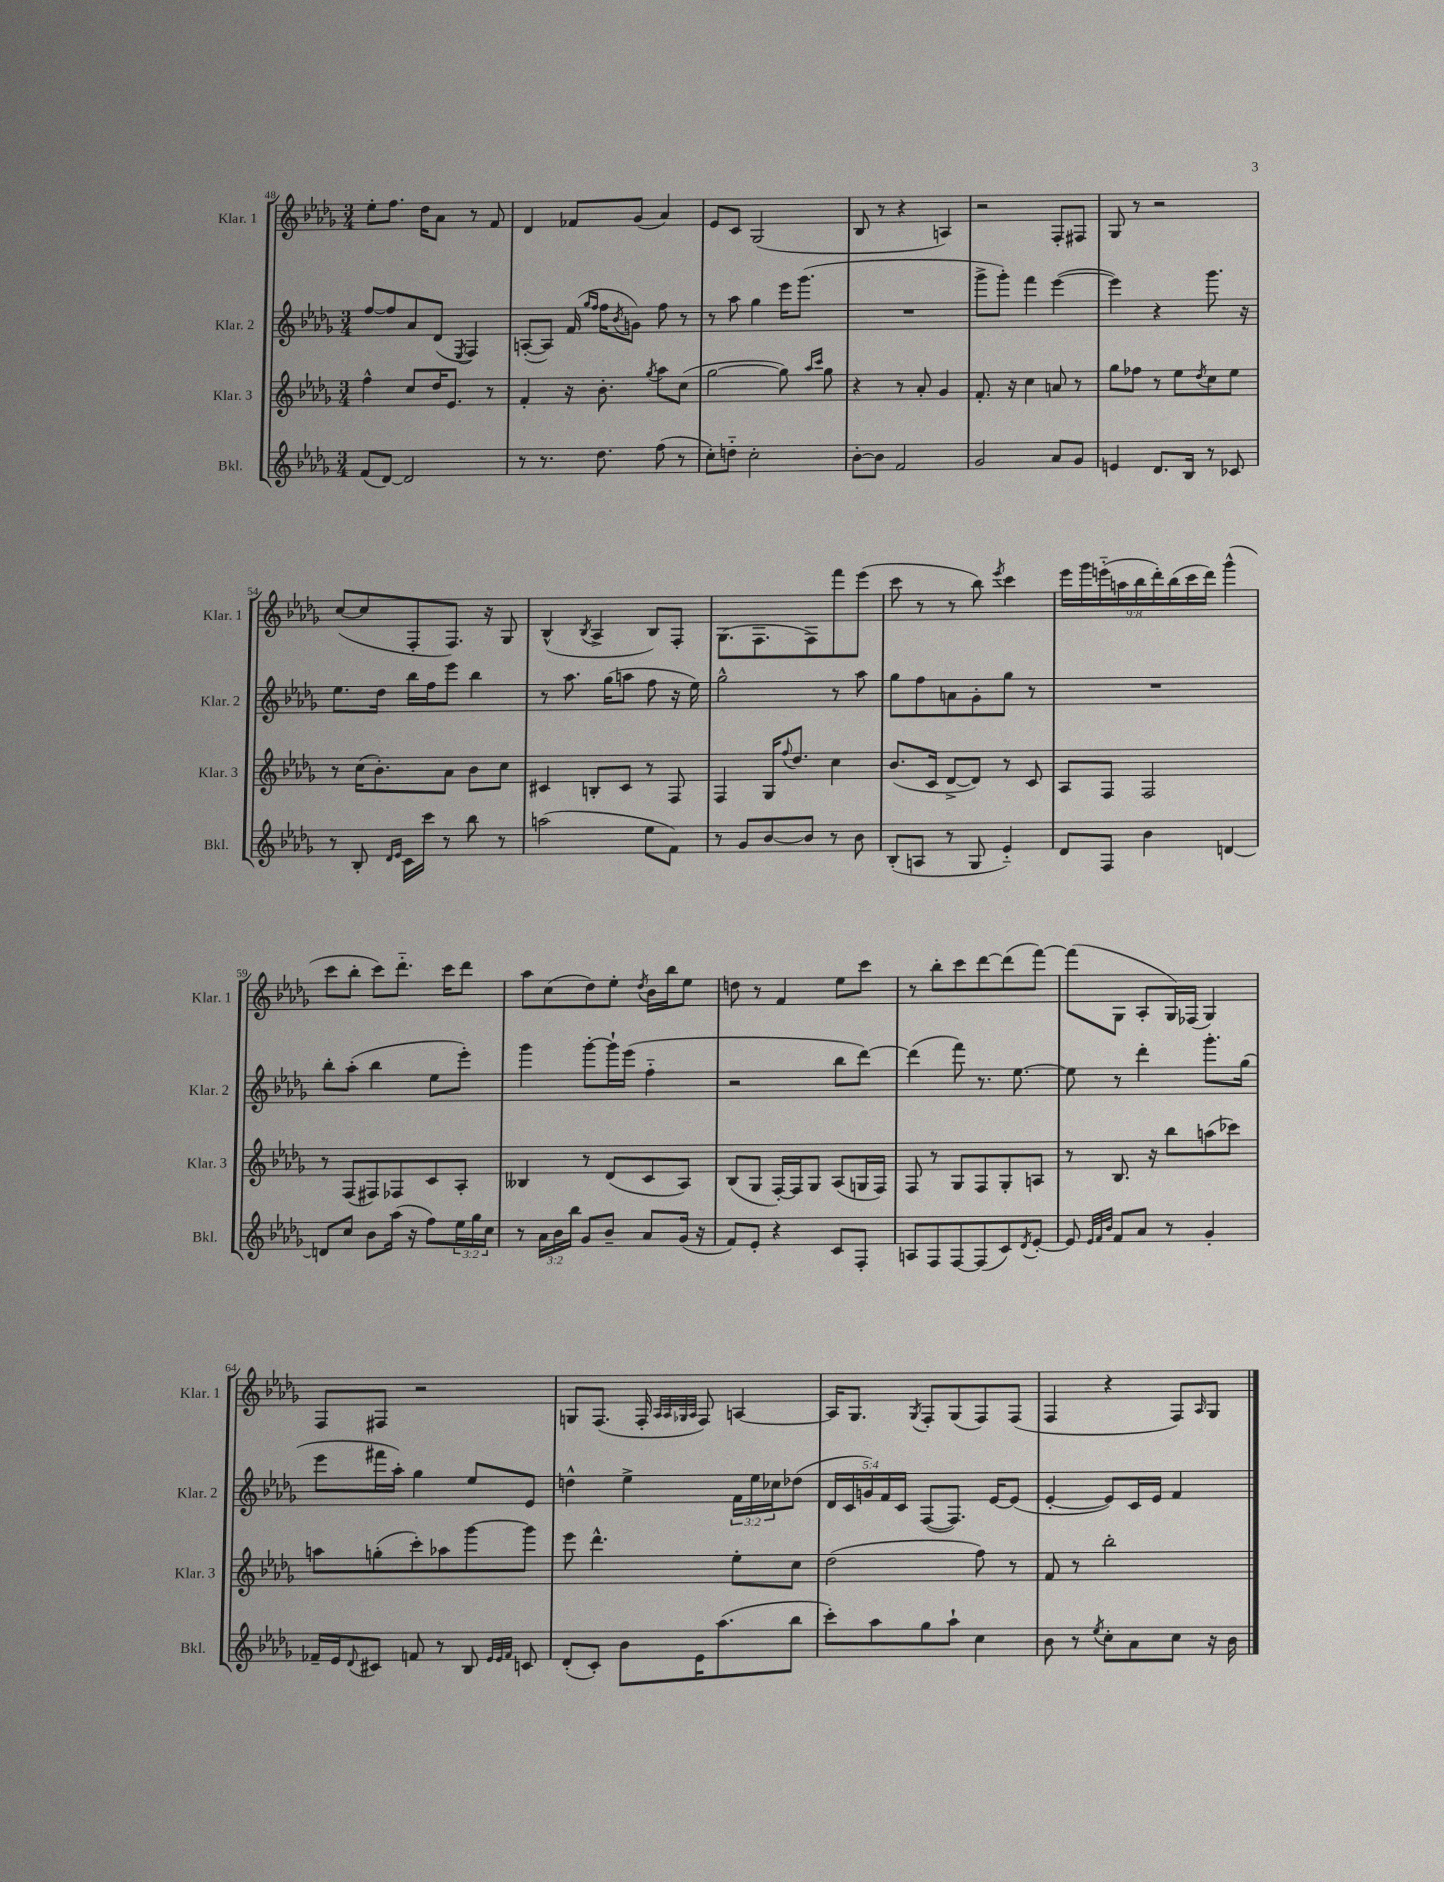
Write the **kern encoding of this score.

**kern	**kern	**kern	**kern
*part4	*part3	*part2	*part1
*staff4	*staff3	*staff2	*staff1
*I"Bkl.	*I"Klar. 3	*I"Klar. 2	*I"Klar. 1
*I'Bkl.	*I'Klar. 3	*I'Klar. 2	*I'Klar. 1
*clefG2	*clefG2	*clefG2	*clefG2
*k[b-e-a-d-g-]	*k[b-e-a-d-g-]	*k[b-e-a-d-g-]	*k[b-e-a-d-g-]
*M3/4	*M3/4	*M3/4	*M3/4
=48	=48	=48	=48
(8f/L	4ff^^\	[8ff/L	8ee-'\L
[8d-/J)	.	8ff/]	8.ff\J
2d-/]	8cc/L	8a-/	.
.	.	.	16dd-\KL
.	16dd-/K	(8d-/J	8a-\J
.	8.e-/J	.	.
.	.	8qE-/	.
.	.	4F/)	8r
.	8r	.	8f/
=49	=49	=49	=49
8r	4f'/	([8An'/L	4d-/
8.r	.	8A/J])	.
.	16r	(16f/	8f-X/L
.	.	16qqgg-/LL	.
.	.	16qqff/JJ	.
8.dd-\	8.b-'\	16ff\KL	.
.	.	8qb-/	.
.	.	8gn\J)	(8g-/J
.	8qgg-/	.	.
(8ff\	8aa-\L	8ff\	4a-/)
8r	(8cc\J	8r	.
=50	=50	=50	=50
8cc'\L)	[2gg-\	8r	8e-/L
8ddn\J	.	8aa-\	8c/J
2cc'\	.	4gg-\	(2G-/
.	8gg-\])	16eee-\KL	.
.	.	(8.ggg-\J	.
.	16qqaa-/LL	.	.
.	16qqccc/JJ	.	.
.	8gg-\	.	.
=51	=51	=51	=51
[8b-'\L	4r	2.r	8B-/
8b-\J]	.	.	8r
2f/	8r	.	4r
.	8a-'/	.	.
.	4g-/	.	4An/)
=52	=52	=52	=52
2g-/	8.f'/	8ggg-^\L	2r
.	.	8ggg-'\J)	.
.	16r	.	.
.	4cc\	4fff\	.
8a-/L	8an/	([4eee-\	8F'/L
8g-/J	8r	.	8F#X/J
=53	=53	=53	=53
4en/	8gg-\L	4eee-\])	8G-/
.	8ff-X\J	.	8r
8.d-/L	8r	4r	2r
.	8ee-\L	.	.
16B-/Jk	.	.	.
.	8qdd-/	.	.
8r	8cc\	8.ggg-\	.
8c-X/	8ee-\J	.	.
.	.	16r	.
!!LO:LB:g=z
=54	=54	=54	=54
8r	8r	8.ee-\L	([8cc/L
8B-'/	(16cc\KL	.	8cc/]
.	8.b-'\)	16dd-\Jk	.
16qqd-/LL	.	.	.
16qqe-/JJ	.	.	.
16c\LL	.	16bb-\LL	8F'/
16ccc\JJ	.	16ff\J	.
8r	8a-\J	8eee-\J	8.F/J)
8bb-\	8b-\L	4bb-\	.
.	.	.	16r
8r	8cc\J	.	8G-/
=55	=55	=55	=55
(2aan\	4c#X/	8r	(4B-^^/
.	.	8.aa-\	.
.	.	.	8qB-/
.	8Bn'/L	.	4A-^/
.	.	(16gg-\KL	.
.	8c#/J	8aan\J	.
8ee-\L	8r	8ff\	8B-/L)
8f\J)	8F/	16r	8F'/J
.	.	16ee-\)	.
=56	=56	=56	=56
8r	4F/	2gg-^^\	(8.G-\L
8g-/L	.	.	.
.	.	.	8.F\
[8b-/	16G-/KL	.	.
.	8qqff/	.	.
.	8.dd-/J	.	.
8b-/J]	.	.	8F\)
8r	4cc\	8r	8fff\
8b-\	.	8aa-\	(8eee-\J
=57	=57	=57	=57
(8B-'/L	(8.b-/L	8gg-\L	8ccc\
8An/J	.	8ff\	8r
.	16c/Jk	.	.
8r	[8d-^/L	8an\	8r
8G-/	8d-/J])	8g-'\	8bb-\)
.	.	.	8qeee-/
4e-/)	8r	8gg-\J	4ccc\
.	8c/	8r	.
=58	=58	=58	=58
8d-/L	8A-/L	2.r	18eee-\LL
.	.	.	18ggg-\
.	.	.	(18eeen\
8F/J	8F/J	.	.
.	.	.	18aan\
.	.	.	18bb-\
4b-\	2F/	.	.
.	.	.	18ddd-'\)
.	.	.	(18bb-\
.	.	.	18ccc\
.	.	.	18ddd-\JJ)
[4dn/	.	.	(4ggg-^^\
!!LO:LB:g=z
=59	=59	=59	=59
8dn/L]	8r	8bb-'\L	8ccc\L
8cc/J	(8F/L	(8aa-'\J	8bb-'\J
8b-\L	8F#X/)	4bb-\	8ccc\L)
(16aa-\Jk	8F-X/	.	8.ddd-\J
16r	.	.	.
8ff\L)	8c/	8ee-\L	.
.	.	.	16ccc\KL
24ee-\L	8A-'/J	8eee-'\J)	8ddd-\J
24gg-\	.	.	.
24cc\JJ	.	.	.
=60	=60	=60	=60
8r	4B--X/	4ggg-\	8aa-\L
24a-\LL	.	.	(8cc\
24b-\	.	.	.
24bb-\JJ	.	.	.
8g-/L	8r	[8ggg-'\L	8dd-\)
8b-~/J	(8d-/L	16ggg-`\L]	8ee-'\J
.	.	(16eee-\JJ	.
.	.	.	8qdd-/
8a-/L	8c/	4ff\	16b-\LL
.	.	.	16bb-\J
(16g-/Jk	8A-/J)	.	8ee-\J
16r	.	.	.
=61	=61	=61	=61
8f/L)	(8B-/L	2r	8ddn\
8e-'/J	8G-/J	.	8r
4r	[16F'/LL)	.	4f/
.	16F/J]	.	.
.	8G-/J	.	.
8c/L	(8A-/L	8bb-\L	8ee-\L
8F'/J	16Gn/L	[8ddd-\J)	8ccc\J
.	16F/JJ)	.	.
=62	=62	=62	=62
8An/L	8F/	(4ddd-\]	8r
8F/	8r	.	8bb-'\L
[8F/	8G-/L	8fff\)	8ccc\
(8F/]	8F/	8.r	[8ddd-\
8c/)	8G-'/	.	(8ddd-\]
.	.	[8.ee-\	.
8qd-/	.	.	.
[8e-'/J	8An/J	.	[8fff\J)
=63	=63	=63	=63
8e-/]	8r	8ee-\]	(8fff\L]
32qqe-/LLL	.	.	.
32qqf/	.	.	.
32qqb-/JJJ	.	.	.
8f/L	8.B-/	8r	8G-\J
8a-/J	.	4ddd-'\	8A-'/L
.	16r	.	.
8r	8bb-\L	.	16G-/L)
.	.	.	(16F-X/JJ
4g-'/	(8aan\	8.ggg-'\L	4G-/)
.	8ccc-X\J)	.	.
.	.	(16gg-\Jk	.
!!LO:LB:g=z
=64	=64	=64	=64
16f-X~/LL	8aan\L	8eee-\L	8F/L
16e-/J	.	.	.
8qqd-/	.	.	.
8c#X/J	(8ggn'\	16fff#X\L	8F#X/J
.	.	16aa-'\JJ)	.
8fn/	8ccc'\)	4gg-\	2r
8r	8aa-X\	.	.
8B-/	[8ggg-\	8ee-/L	.
32qqe-/LLL	.	.	.
32qqe-/	.	.	.
32qqf/JJJ	.	.	.
8cn/	8ggg-\J]	8e-/J	.
=65	=65	=65	=65
(8d-'/L	8eee-\	4ddn^^\	8Gn/L
8c'/J)	4.ddd-^^\	.	(8.F/J
8b-\L	.	4ee-^\	.
.	.	.	16F'/
.	.	.	32qqA-/LLL
.	.	.	32qqA-/
.	.	.	32qqG-X/
.	.	.	32qqA-/JJJ
16e-\K	.	.	8F/)
(8.aa-\	.	.	.
.	8ee-'\L	24f\LL	[4An/
.	.	24ee-\	.
.	.	24cc-X\J	.
8bb-\J	8cc\J	(8dd-X\J	.
=66	=66	=66	=66
8ccc'\L)	(2dd-\	20d-/LL	16A/KL]
.	.	20c/	.
.	.	.	8.G-/J
.	.	20gn/)	.
8aa-\	.	.	.
.	.	20f/	.
.	.	20c/JJ	.
.	.	.	8qG-/
8gg-\	.	([8F/L	8F'/L
8aa-`\J	.	8.F/J])	(8G-/
4cc\	8ff\)	.	8F/)
.	.	[16e-/KL	.
.	8r	(8e-/J]	(8F/J
=67	=67	=67	=67
8b-\	8f/	[4e-'/	4F/
8r	8r	.	.
8qee-/	.	.	.
8cc'\L	2bb-'\	8e-/L])	4r
8a-\	.	16c/L	.
.	.	16e-/JJ	.
8cc\J	.	4f/	8F/L)
.	.	.	16qqA-/
16r	.	.	8G-/J
16b-\	.	.	.
==	==	==	==
*-	*-	*-	*-
